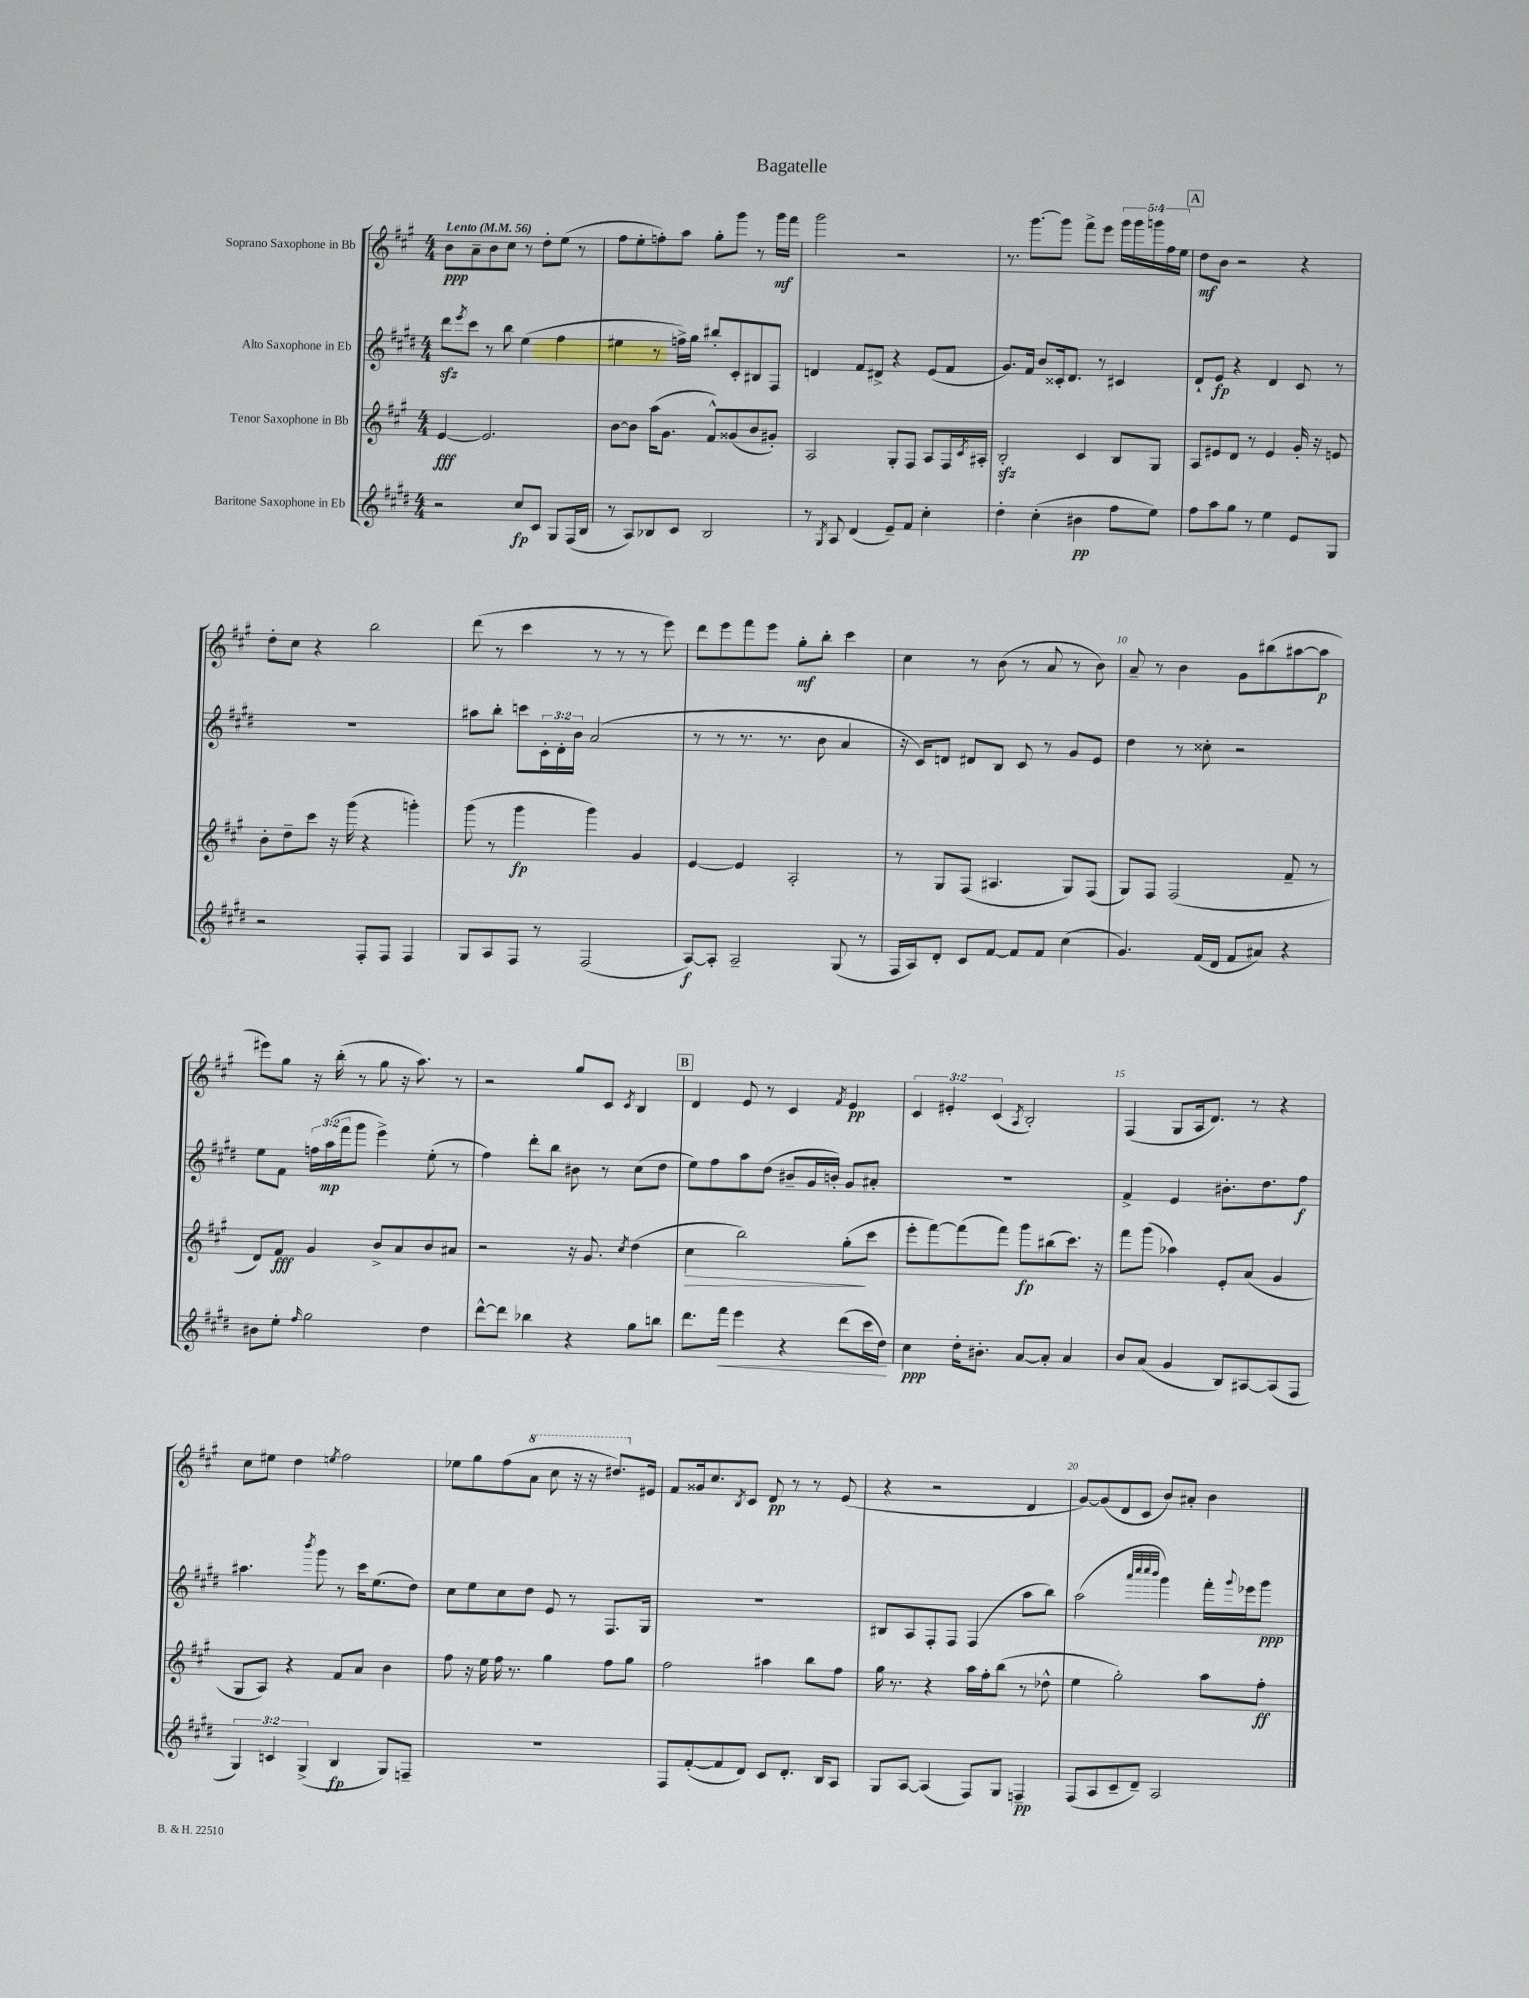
\header { title = "Bagatelle" }
<<
\new StaffGroup <<
\new Staff = "s0" \with { instrumentName = "Soprano Saxophone in Bb" } {
    \clef treble \key a \major \numericTimeSignature \time 4/4 \override Staff.TupletNumber.text = #tuplet-number::calc-fraction-text \tempo "Lento" 4 = 56
    b'8\ppp a'8-- b'8 cis''8 r8 d''8-. e''8( r8 |
    fis''8 e''8-. f''8-.) a''8 gis''8-. gis'''8 r8 gis'''16\mf fis'''16 |
    gis'''2 r2 |
    r8. gis'''8.~ gis'''8 fis'''8-> e'''8 \tuplet 5/4 { gis'''16 gis'''16 g'''16 fis''16 e''16 } |
    \mark \markup { \box "A" } d''8\mf b'8 r2 r4 |
    d''8-. cis''8 r4 b''2 |
    d'''8( r8 cis'''4 r8 r8 r8 e'''8) |
    d'''8 e'''8 fis'''8 e'''8 gis''8-.\mf b''8-. cis'''4 |
    cis''4 r8 b'8( r8 a'8 r8 b'8) |
    a'8-- r8 b'4 gis'8 bis''8( ais''8~ ais''8\p |
    eis'''8) gis''8 r16 b''16-.( r8 gis''8 r16 a''8.) r8 |
    r2 gis''8 cis'8 \acciaccatura { cis'8 } b4 |
    \mark \markup { \box "B" } d'4 e'8 r8 cis'4 \acciaccatura { fis'8 } e'4\pp |
    \tuplet 3/2 { cis'4 eis'4-. cis'4( } \acciaccatura { a8 } b2-.) |
    fis4( gis8 a16 d'8.) r8 r4 |
    cis''8 eis''8 d''4 \acciaccatura { e''8 } fis''2 |
    ees''8 gis''8 fis''8( \ottava #1 a''8 cis'''8 r16 r16 dis'''8.) \ottava #0 eis'16 |
    fis'8 gisis'16 cis''8. \acciaccatura { b8 } cis'8 d'8\pp r8 r8 e'8( |
    r4 r2 d'4 |
    gis'8~) gis'8( d'8 cis'8 b'8) ais'8-. b'4 \bar "|." |
}
\new Staff = "s1" \with { instrumentName = "Alto Saxophone in Eb" } {
    \clef treble \key e \major \numericTimeSignature \time 4/4 \override Staff.TupletNumber.text = #tuplet-number::calc-fraction-text
    dis'''8\sfz \acciaccatura { e'''8 } cis'''8 r8 b''8 e''4( fis''4 |
    eis''4 r8 f''16->) gis''16 bis''8-. cis'8-. bis8 fis8 |
    d'4 fis'8 dis'8-> r4 e'8( fis'8 |
    gis'8.) fis'16 b'8 cisis'16-. dis'8. r8 cis'4 |
    \mark \markup { \box "A" } dis'8-! e'8\fp r4 dis'4 cis'8 r8 |
    R1 |
    ais''8 b''8-. c'''8 \tuplet 3/2 { cis'16-. dis'16-. b'16 } a'2( |
    r8 r8 r8. r8. b'8 a'4 |
    r16 cis'16) d'8 dis'8 b8 cis'8 r8 gis'8 e'8 |
    dis''4 r8 cisis''8-. r2 |
    e''8 fis'8 \tuplet 3/2 { f''16 a''16\mp( fis'''16 } gis'''8 e'''4->) e''8-.( r8 |
    fis''4) dis'''8-. b''8 bis'8 r8 cis''8( dis''8 |
    \mark \markup { \box "B" } e''8) fis''8 a''8 dis''8( bis'8-- gis'16 b'16-.) gis'8 ais'8-. |
    R1 |
    fis'4-> e'4 bis'8.-. dis''8. fis''8\f |
    ais''4. \acciaccatura { b'''8 } gis'''8 r8 cis'''16 e''8.( dis''8) |
    cis''8 e''8 cis''8 dis''8 e'8 r8 fis8. gis16 |
    R1 |
    bis8 a8 fis8-. fis8 fis4( a''8 b''8) |
    a''2( \grace { a'''32 cis''''32 cis''''32 b'''32 } gis'''4) fis'''16-. \appoggiatura { gis'''8 } ees'''16 gis'''8\ppp \bar "|." |
}
\new Staff = "s2" \with { instrumentName = "Tenor Saxophone in Bb" } {
    \clef treble \key a \major \numericTimeSignature \time 4/4
    e'4~\fff e'2. |
    b'8~ b'8 a''16( gis'8. fis'8-^) gisis'8( b'8 gis'8-.) |
    a2 gis8-. fis8 a8 fis16 \acciaccatura { cis'8 } ais16-. |
    b2-.\sfz cis'4 b8 gis8 |
    \mark \markup { \box "A" } a8 eis'8 d'8 r8 eis'4 gis'16-. r16 e'8 |
    b'8-. d''8-- cis'''8 r16 gis'''16( r4 g'''4-.) |
    gis'''8( r8 gis'''4\fp gis'''4) gis'4 |
    e'4~ e'4 a2-. |
    r8 gis8 fis8( ais4. gis8) fis8( |
    gis8) fis8 fis2( fis'8-- r8 |
    d'8) fis'8\fff gis'4 b'8-> a'8 b'8 ais'8 |
    r2 r16 gis'8. \acciaccatura { cis''8 } d''4( |
    \mark \markup { \box "B" } cis''4\> b''2) gis''8-.\!( cis'''8 |
    e'''8-. fis'''8~) fis'''8( fis'''8) gis'''8\fp bis''8( cis'''8.) r16 |
    fis'''8 gis'''8( aes''4) e'8-. a'8( gis'4 |
    gis8 a8) r4 fis'8 a'8 b'4 |
    fis''8 r16 e''16 fis''16 r8. gis''4 fis''8 gis''8 |
    fis''2 ais''4 b''8 fis''8 |
    gis''16 r8. r4 a''16 fis''16-. b''8( r8 des''8-^ |
    e''4 gis''2-.) a''8 fis''8-.\ff \bar "|." |
}
\new Staff = "s3" \with { instrumentName = "Baritone Saxophone in Eb" } {
    \clef treble \key e \major \numericTimeSignature \time 4/4 \override Staff.TupletNumber.text = #tuplet-number::calc-fraction-text
    r2 cis''8\fp cis'8 gis8 fis16( b16 |
    r8 a8) bes8 cis'8 bes2 |
    r8 \acciaccatura { gis8 } a8 dis'4( e'8--) fis'8 cis''4-. |
    dis''4-. cis''4-.( bis'4\pp fis''8 e''8) |
    \mark \markup { \box "A" } fis''8 a''8 gis''8 r8 e''4 e'8 gis8 |
    r2 fis8-. fis8 fis4 |
    gis8 a8 fis8 r8 fis2( |
    a8~\f) a8-. a2-- gis8( r8 |
    fis16 a16) dis'8-. cis'8 fis'8~ fis'8 fis'8 cis''4( |
    gis'4.) fis'16( dis'16 fis'8 ais'8) r4 |
    bis'8 e''8-. \grace { fis''16 } gis''2 dis''4 |
    dis'''8~-^ dis'''8 bes''4 r4 gis''8 b''8 |
    \mark \markup { \box "B" } dis'''8. fis'''16\< e'''4 r4 dis'''8( cis'''16 dis''16\!) |
    cis''4\ppp dis''16-. bis'8.-. a'8~ a'8-. a'4 |
    b'8 a'8( gis'4 b8) ais8~ ais8( fis8 |
    \tuplet 3/2 { gis4) c'4 gis4->( } b4\fp gis8) f8-- |
    R1 |
    fis8 fis'8~-.( fis'8 dis'8) cis'8 dis'8.-. b16 a8 |
    gis8 a8~ a4( fis8) gis8 f4--\pp |
    fis8( a8 cis'8-- dis'8--) a2 \bar "|." |
}
>>
>>
\layout { \context { \Score \override BarNumber.break-visibility = ##(#f #t #t) barNumberVisibility = #(every-nth-bar-number-visible 5) } }
